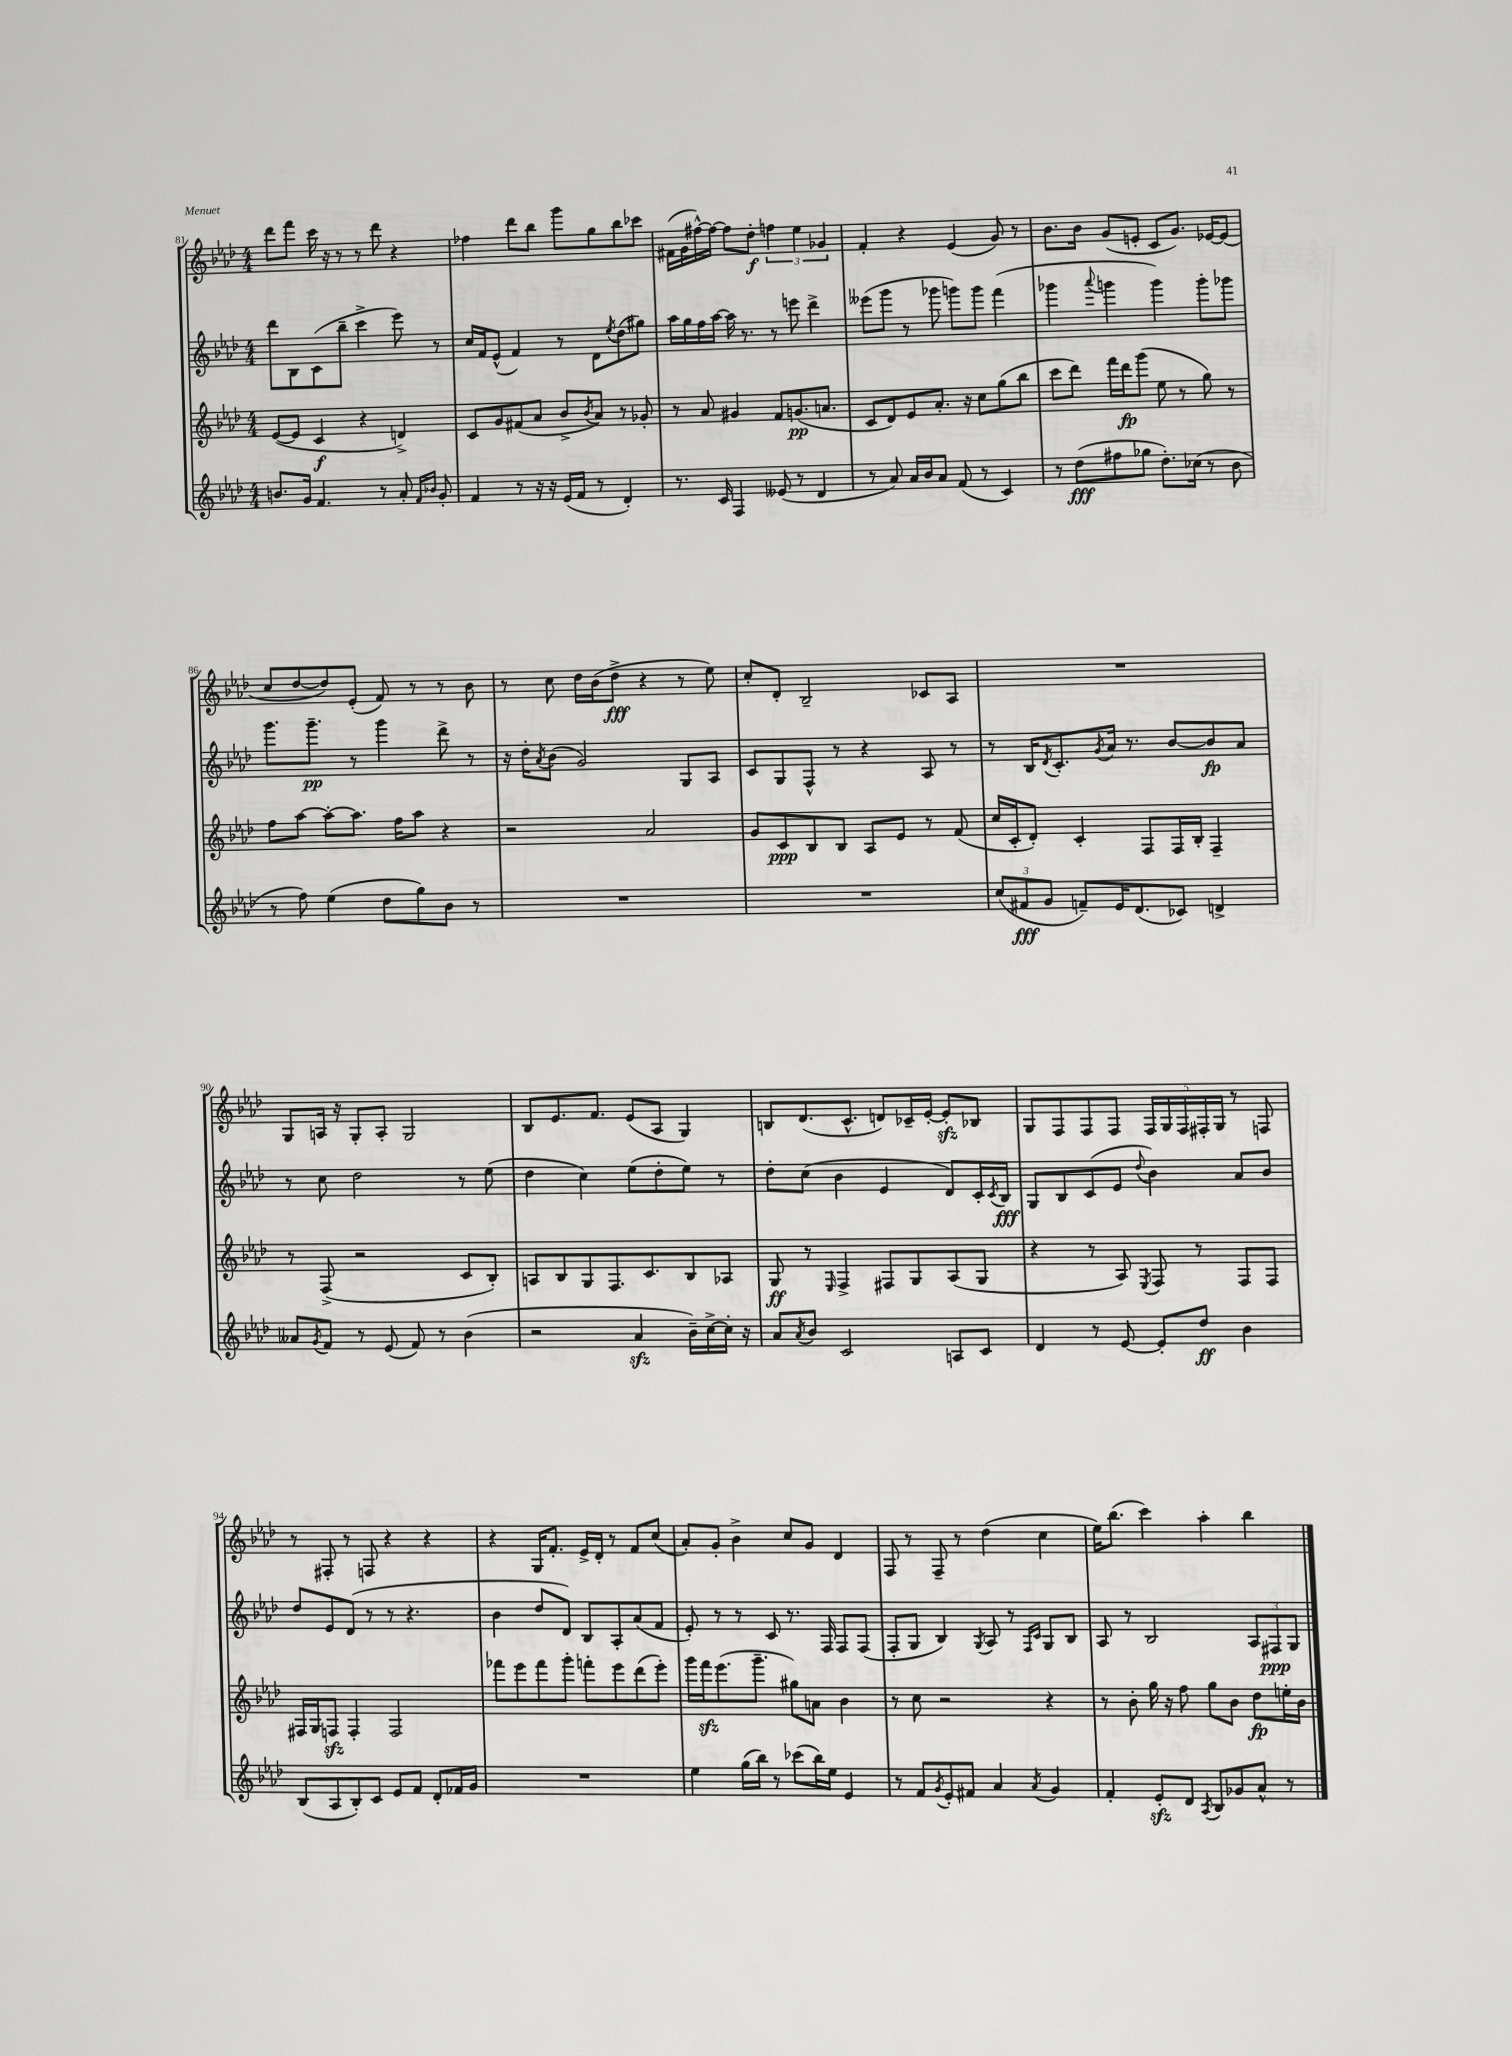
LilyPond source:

<<
\new StaffGroup <<
\new Staff = "s0" {
    \clef treble \key aes \major \numericTimeSignature \time 4/4
    des'''8 f'''8 c'''16 r16 r8 r8 des'''8 r4 |
    fes''4 des'''8 bes''8 g'''8 g''8 bes''8 ces'''8 |
    fis'16( g'16 fis''16~-^) fis''16~ fis''8 des''8-.\f \tuplet 3/2 { f''4 ees''4 ges'4 } |
    f'4-. r4 ees'4( g'8) r8 |
    bes'8. bes'16 g'8( e'8-. c'8 g'8.) ees'16~ ees'8( |
    c''8 des''8~ des''8) ees'8-.( f'8) r8 r8 bes'8 |
    r8 c''8 des''16 bes'16( des''8->\fff r4 r8 ees''8) |
    c''8-. des'8-. bes2-- ces'8 aes8 |
    R1 |
    g8 a16 r16 g8-. a8-. g2 |
    bes8 ees'8. f'8. ees'8( aes8 g4) |
    b8 des'8.( c'8.-^ d'8) ces'16-- ees'16~-. ees'8-.\sfz bes8 |
    g8 f8 f8 f8 \tuplet 5/4 { f16 g16 f16 fis16-. g16 } r8 f8 |
    r8 fis8-. r8 f8 r4 r4 |
    r4 g16 f'8.-. ees'16-> des'16-. r8 f'8 c''8( |
    aes'8-.) g'8-. bes'4-> c''8 g'8 des'4 |
    f8 r8 f8-- r8 des''4( c''4 |
    ees''16) bes''8.( c'''4) aes''4-. bes''4 \bar "|." |
}
\new Staff = "s1" {
    \clef treble \key aes \major \numericTimeSignature \time 4/4
    des'''8 bes8 c'8( bes''8-- c'''4-> ees'''8) r8 |
    c''16 f'16 ees'8-^( f'4) r8 des'8 \acciaccatura { ees''8 } des''8( gis''8) |
    aes''16 g''16 f''16 aes''16~ aes''16 r8. r8 e'''8 des'''4-> |
    eeses'''8( g'''8 r8 ges'''8 g'''8) g'''8 f'''4( |
    ges'''4 \appoggiatura { aes'''8 } g'''4 g'''4) g'''8-. ges'''8 |
    g'''8. g'''8.--\pp r8 g'''4 des'''8-> r8 |
    r16 des''16-. \acciaccatura { aes'8 } bes'8( g'2) g8 aes8 |
    c'8 g8 f8-^ r8 r4 aes8 r8 |
    r8 bes16 \acciaccatura { des'8 } c'8.-. \acciaccatura { g'8 } aes'16 r8. bes'8~ bes'8\fp aes'8 |
    r8 c''8 des''2 r8 ees''8( |
    des''4 c''4) ees''8( des''8-. ees''8) r8 |
    des''8-. c''8( bes'4 ees'4 des'8) c'16-. \acciaccatura { c'8 } bes16\fff |
    g8 bes8 c'8( ees'8 \appoggiatura { des''8 } bes'4) aes'8 bes'8 |
    des''8 ees'8 des'8( r8 r8 r4. |
    bes'4 des''8 des'8) bes8 aes8-. aes'8( f'8 |
    ees'8-.) r8 r8 c'8 r8. f16 f8 f8( |
    f8-. g8 bes4) \acciaccatura { g8 } aes8 r8 \grace { f16 c'16 } g8 bes8 |
    aes8 r8 bes2 \tuplet 3/2 { aes8 fis8\ppp g8 } \bar "|." |
}
\new Staff = "s2" {
    \clef treble \key aes \major \numericTimeSignature \time 4/4
    ees'8~( ees'8 c'4\f r4 d'4->) |
    c'8 g'8 fis'8( aes'8 bes'8-> \acciaccatura { bes'8 } aes'8) r8 ges'8-. |
    r8 aes'8 gis'4 f'8 g'8.\pp( a'8. |
    c'8 des'8) ees'8 aes'8.-. r16 c''8 g''8( bes''8 |
    c'''8 des'''8) f'''16 des'''16\fp g'''8( ees''8 r8 g''8) r8 |
    f''8 aes''8~ aes''8~-. aes''8. f''16 aes''8 r4 |
    r2 aes'2 |
    g'8 c'8\ppp bes8 bes8 aes8 ees'8 r8 f'8( |
    c''16 c'16-. des'8-.) c'4-. f8 f16 bes16-. f4-- |
    r8 f8->( r2 c'8 bes8-.) |
    a8 bes8 g8 f8. c'8. bes8 aes8 |
    g8\ff r8 \grace { ees16 } f4-> fis8 g8 aes8( g8 |
    r4 r8 aes8) \acciaccatura { ees8 } f8 r8 f8 f8 |
    fis16 g16 f8\sfz f4-. f2 |
    fes'''8 ees'''8 fes'''8 g'''8-. f'''8-. ees'''8 des'''8( ees'''8-.) |
    g'''16 f'''16\sfz ees'''8.( g'''8.-- gis''8) a'8 bes'4 |
    r8 c''8 r2 r4 |
    r8 bes'8-. g''16 r16 f''8 g''8 bes'8 des''8\fp e''16-. bes'16 \bar "|." |
}
\new Staff = "s3" {
    \clef treble \key aes \major \numericTimeSignature \time 4/4
    b'8. g'16 f'4. r8 aes'8-. \grace { f'16 bes'16 } g'8-. |
    f'4 r8 r16 r16 ees'16( f'16 r8 des'4-.) |
    r8. c'16 f4 eeses'8( r8 des'4 |
    r8 aes'8) aes'16 bes'16 aes'8 f'8( r8 c'4) |
    r8 des''8\fff( fis''8 ges''8 des''8.-.) ces''16( r8 bes'8 |
    r8 f''8) ees''4( des''8 g''8) bes'8 r8 |
    R1 |
    R1 |
    \tuplet 3/2 { c''8( fis'8\fff g'8 } f'8--) ees'16 des'8.( ces'8) d'4-> |
    aeses'8 \acciaccatura { g'8 } f'8 r8 ees'8( f'8) r8 bes'4( |
    r2 aes'4\sfz bes'16--) c''16~-> c''16-. r16 |
    aes'8 \acciaccatura { aes'8 } bes'8 c'2 a8 c'8 |
    des'4 r8 ees'8~ ees'8-. des''8\ff bes'4 |
    bes8( aes8 bes8-.) c'8 ees'8 f'8 des'8-. fes'16 g'16 |
    R1 |
    ees''4 g''16( bes''16) r8 ces'''8( bes''16) ees''16 ees'4 |
    r8 f'8 \acciaccatura { g'8 } ees'8-. fis'8 aes'4 \acciaccatura { aes'8 } g'4 |
    f'4-. ees'8-.\sfz des'8 \acciaccatura { aes8 } bes8 ges'8 aes'8-^ r8 \bar "|." |
}
>>
>>
\layout { \context { \Score currentBarNumber = #81 } }
